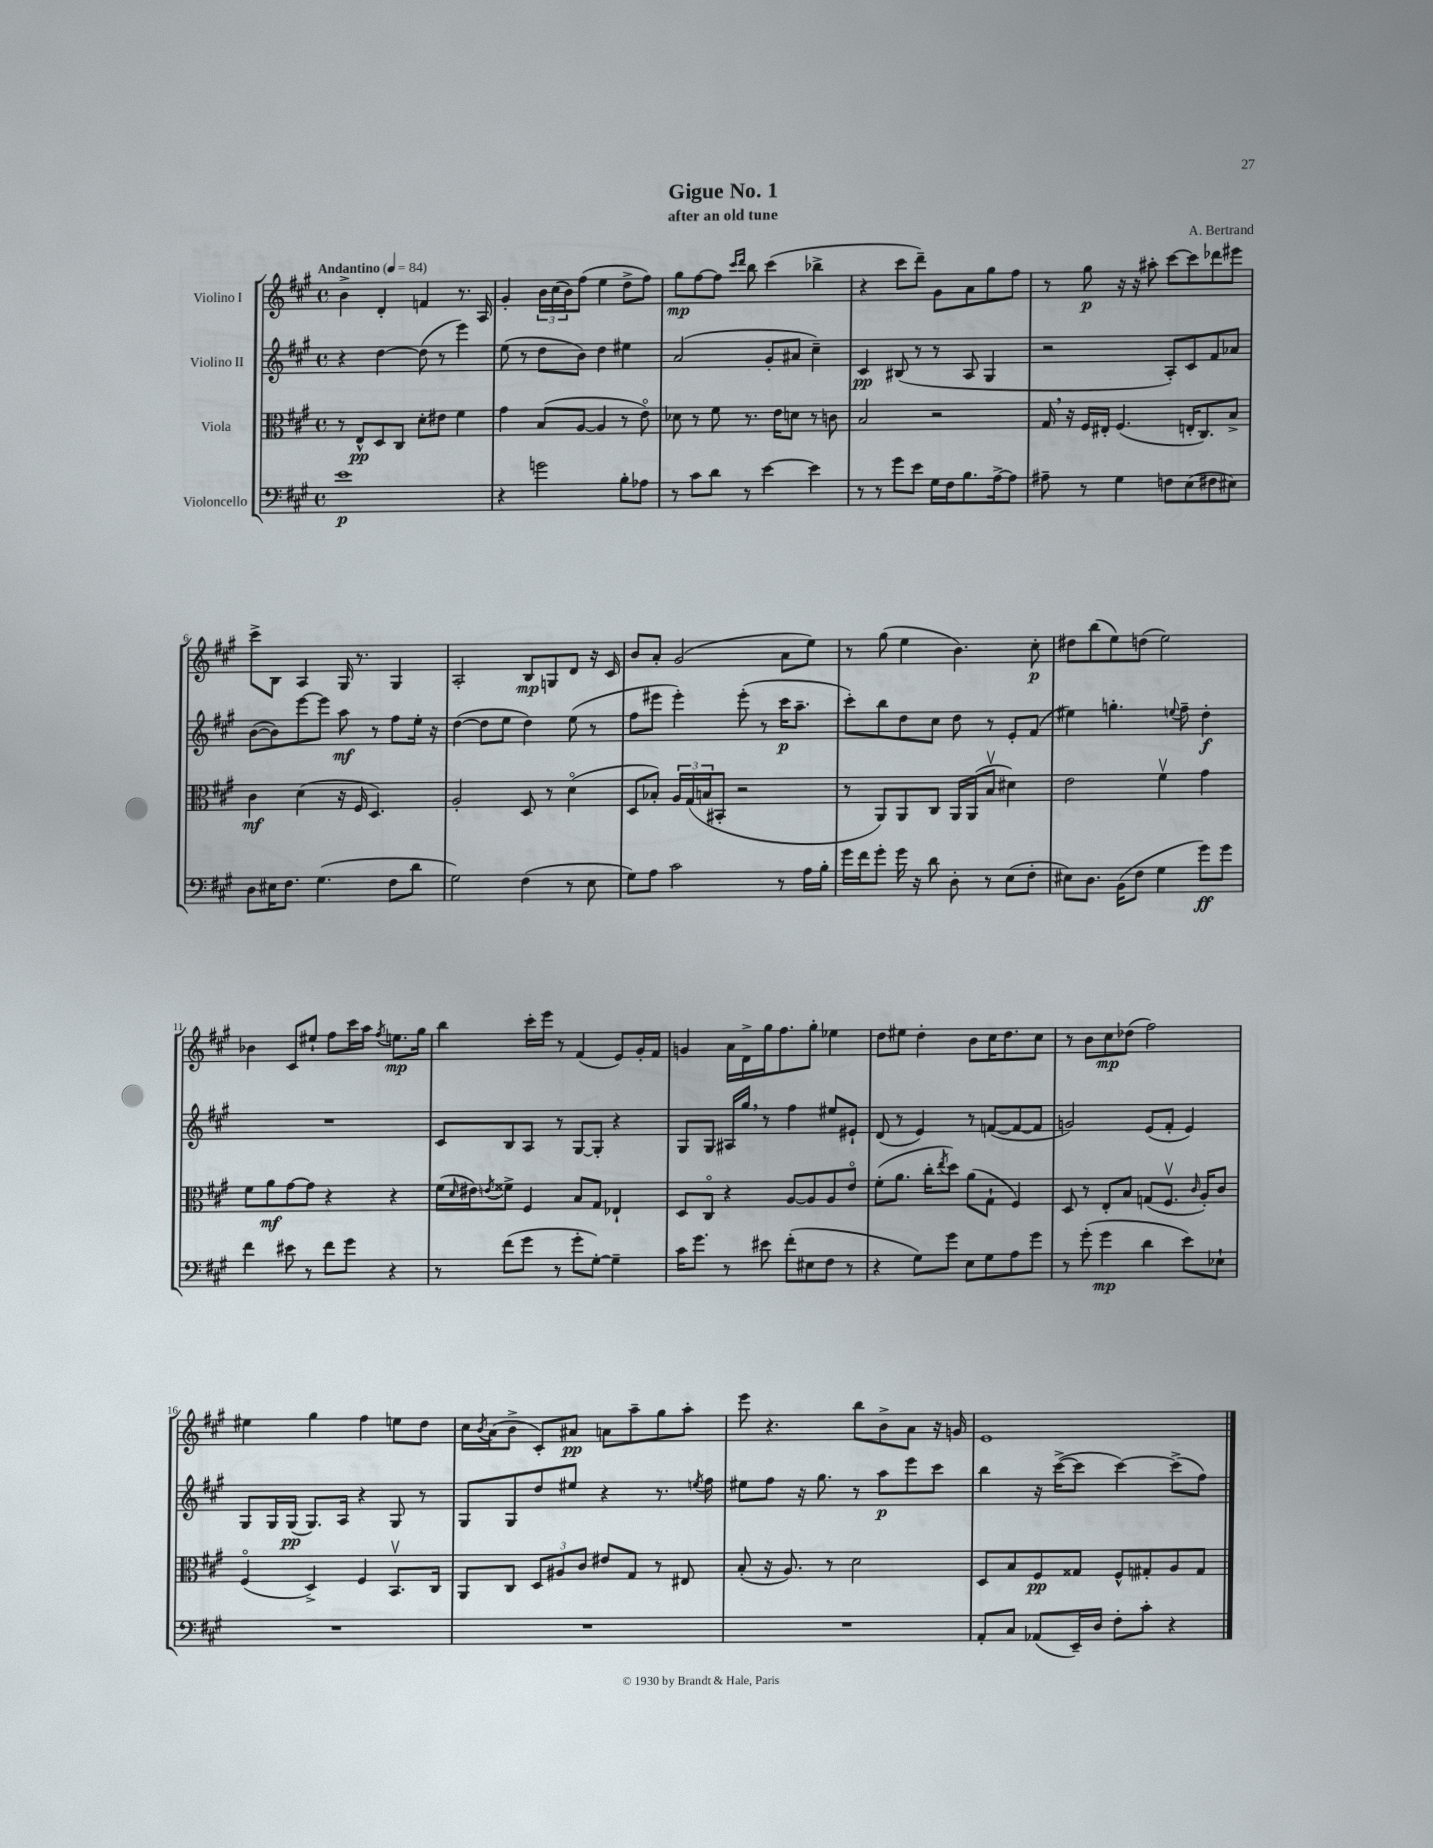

**kern	**dynam	**kern	**dynam	**kern	**dynam	**kern	**dynam
*part4	*part4	*part3	*part3	*part2	*part2	*part1	*part1
*staff4	*staff4	*staff3	*staff3	*staff2	*staff2	*staff1	*staff1
*I"Violoncello	*	*I"Viola	*	*I"Violino II	*	*I"Violino I	*
*clefF4	*	*clefC3	*	*clefG2	*	*clefG2	*
*k[f#c#g#]	*	*k[f#c#g#]	*	*k[f#c#g#]	*	*k[f#c#g#]	*
*M4/4	*	*M4/4	*	*M4/4	*	*M4/4	*
*met(c)	*	*met(c)	*	*met(c)	*	*met(c)	*
*MM84	*	*MM84	*	*MM84	*	*MM84	*
=1	=1	=1	=1	=1	=1	=1	=1
!	!	!	!	!	!	!LO:TX:a:B:t=Andantino	!
1e	p	8r	.	4r	.	4b^\	.
.	.	8E^^/L	pp	.	.	.	.
.	.	8D/	.	[4dd\	.	4d'/	.
.	.	8C#/J	.	.	.	.	.
.	.	8d'\L	.	(8dd\]	.	4fn/	.
.	.	8e#X\J	.	8r	.	.	.
.	.	4f#\	.	4eee\)	.	8.r	.
.	.	.	.	.	.	16A/	.
=2	=2	=2	=2	=2	=2	=2	=2
4r	.	4g#\	.	(8ee\	.	4g#'/	.
.	.	.	.	8r	.	.	.
2gn\	.	(8B/L	.	8dd\L	.	24b\LL	.
.	.	.	.	.	.	(24cc#\	.
.	.	.	.	.	.	24b\J)	.
.	.	[8A/J	.	8b\J)	.	(8ff#\J	.
.	.	4A/]	.	4dd\	.	4ee\	.
8B'\L	.	8r	.	4ee#X\	.	8dd^\L	.
8A-X\J	.	8e\)	.	.	.	8ff#\J)	.
=3	=3	=3	=3	=3	=3	=3	=3
8r	.	8d-X\	.	(2a/	.	8gg#\L	mp
8c#\L	.	8r	.	.	.	[8ff#\	.
8d\J	.	8f#\	.	.	.	8ff#\J]	.
.	.	.	.	.	.	16qqccc#/LL	.
.	.	.	.	.	.	16qqddd/JJ	.
8r	.	8.r	.	.	.	8bb\	.
[4e\	.	.	.	8g#'/L	.	(4ccc#\	.
.	.	16e\KL	.	.	.	.	.
.	.	8dn\J	.	8a#X/J	.	.	.
4e\]	.	8r	.	4cc#~\)	.	4bb-X^\	.
.	.	8cn\	.	.	.	.	.
=4	=4	=4	=4	=4	=4	=4	=4
8r	.	2B/	.	4c#/	pp	4r	.
8r	.	.	.	.	.	.	.
8g#\L	.	.	.	(8B#X/	.	8ccc#\L	.
8e\J	.	.	.	8r	.	8ddd~\J)	.
16G#\LL	.	2r	.	8r	.	8g#\L	.
16F#\J	.	.	.	.	.	.	.
8.B\	.	.	.	8A/	.	8a\	.
.	.	.	.	4G#/	.	8gg#\	.
[16A^\k	.	.	.	.	.	.	.
8A\J]	.	.	.	.	.	8ff#\J	.
=5	=5	=5	=5	=5	=5	=5	=5
8A#X~\	.	16G#,/	.	2r	.	8r	.
.	.	16r	.	.	.	.	.
8r	.	16F#/LL	.	.	.	8gg#\	p
.	.	16E#X'/JJ	.	.	.	.	.
4G#\	.	(4.F#/	.	.	.	16r	.
.	.	.	.	.	.	16r	.
.	.	.	.	.	.	8aa#X'\	.
8Fn\L	.	.	.	8A'/L)	.	[8ccc#\L	.
(8E\	.	16En'/KL	.	8c#/	.	8ccc#\]	.
.	.	8.C#/)	.	.	.	.	.
8F#X\	.	.	.	8f#/	.	8ddd-X\	.
8E#X\J)	.	8B^/J	.	8a-X/J	.	8eee#X\J	.
!!LO:LB:g=z
=6	=6	=6	=6	=6	=6	=6	=6
8D\L	.	4c#\	mf	([8b\L	.	8ccc#^\L	.
16E#X\K	.	.	.	8b\])	.	8B\J	.
8.F#\J	.	.	.	.	.	.	.
.	.	(4d\	.	[8eee\	.	4A/	.
(4.G#\	.	.	.	8eee\J]	.	.	.
.	.	16r	.	8aa\	mf	16G#/	.
.	.	16F#/	.	.	.	8.r	.
.	.	4.D/)	.	8r	.	.	.
8F#\L	.	.	.	8ff#\L	.	4G#/	.
8d\J	.	.	.	16ee'\Jk	.	.	.
.	.	.	.	16r	.	.	.
=7	=7	=7	=7	=7	=7	=7	=7
2G#\)	.	2A'/	.	([4dd\	.	2A'/	.
.	.	.	.	8dd\L]	.	.	.
.	.	.	.	8ee\J	.	.	.
(4F#\	.	8D/	.	4dd\)	.	8B/L	mp
.	.	8r	.	.	.	8Gn/	.
8r	.	(4d\	.	(8ee\	.	8d/J	.
8E\	.	.	.	8r	.	16r	.
.	.	.	.	.	.	16c#/	.
=8	=8	=8	=8	=8	=8	=8	=8
8G#\L)	.	8D/L	.	8ff#\L	.	8b/L	.
8A\J	.	8B-X'/J)	.	8eee#X\J	.	8a'/J	.
2c#\	.	24A/LL	.	4eee#'\)	.	(2g#/	.
.	.	(24G#/	.	.	.	.	.
.	.	24Bn/J	.	.	.	.	.
.	.	8BB#X'/J	.	.	.	.	.
.	.	2r	.	(8eee#'\	.	.	.
.	.	.	.	8r	.	.	.
8r	.	.	.	16ccc#\KL	p	8a\L	.
.	.	.	.	8.aa~\J	.	.	.
16A\LL	.	.	.	.	.	8ee\J)	.
16B'\JJ	.	.	.	.	.	.	.
=9	=9	=9	=9	=9	=9	=9	=9
16g#\LL	.	8r	.	8ccc#'\L)	.	8r	.
16f#\J	.	.	.	.	.	.	.
8g#'\J	.	8AA/L)	.	8bb\	.	(8gg#\	.
16g#\	.	8AA/	.	8dd\	.	4ee\	.
16r	.	.	.	.	.	.	.
8d\	.	8C#/J	.	8cc#\J	.	.	.
8D'\	.	16AA/LL	.	8dd\	.	4.b\)	.
.	.	(16AA/J	.	.	.	.	.
8r	.	8Bv/J	.	8r	.	.	.
(8E\L	.	4d#X\)	.	8e'/L	.	.	.
8F#'\J	.	.	.	(8f#/J	.	8cc#'\	p
=10	=10	=10	=10	=10	=10	=10	=10
8E#X\L)	.	2e\	.	4ee#X\)	.	8dd#X\L	.
8.D\J	.	.	.	.	.	(8bb\	.
.	.	.	.	4.ggn'\	.	8ee\)	.
(16BB\KL	.	.	.	.	.	.	.
8F#\J	.	.	.	.	.	(8ddn\J	.
4G#\	.	4f#v\	.	.	.	2ee\)	.
.	.	.	.	8qqeen/	.	.	.
.	.	.	.	8ff#~\	.	.	.
8g#\L)	ff	4g#\	.	4dd'\	f	.	.
8g#\J	.	.	.	.	.	.	.
!!LO:LB:g=z
=11	=11	=11	=11	=11	=11	=11	=11
4f#\	.	8f#\L	.	1r	.	4b-X\	.
.	.	8a\	mf	.	.	.	.
8e#X\	.	[8g#\	.	.	.	8c#/L	.
8r	.	8g#\J]	.	.	.	8ee#X`/J	.
8f#\L	.	4r	.	.	.	8ff#\L	.
8g#\J	.	.	.	.	.	16ccc#\L	.
.	.	.	.	.	.	16aa\JJ	.
.	.	.	.	.	.	8qff#/	.
4r	.	4r	.	.	.	8.een\L	mp
.	.	.	.	.	.	16gg#\Jk	.
=12	=12	=12	=12	=12	=12	=12	=12
8r	.	(16f#\LL	.	8c#/L	.	4bb\	.
.	.	16qqd/	.	.	.	.	.
.	.	16e#X\J)	.	.	.	.	.
.	.	8qen/	.	.	.	.	.
(8f#\L	.	8f##X^\J	.	8B/	.	.	.
8g#\J	.	4F#/	.	8A/J	.	16ccc#'\LL	.
.	.	.	.	.	.	16eee\JJ	.
8r	.	.	.	8r	.	8r	.
8g#'\L	.	8B/L	.	[8G#/L	.	(4f#/	.
[8G#'\J)	.	8G#/J	.	8G#'/J]	.	.	.
4G#~\]	.	4E-X`/	.	4r	.	8e/L)	.
.	.	.	.	.	.	16g#'/L	.
.	.	.	.	.	.	16f#/JJ	.
=13	=13	=13	=13	=13	=13	=13	=13
16c#\KL	.	8D/L	.	8G#/L	.	4gn/	.
8.g#\J	.	.	.	.	.	.	.
.	.	8C#/J	.	8G#/J	.	.	.
8r	.	4r	.	16A#X/LL	.	16a\LL	.
.	.	.	.	16gg#,/JJ	.	16d^\	.
8e#X\	.	.	.	8r	.	16gg#\J	.
.	.	.	.	.	.	8.ff#\	.
(8f#'\L	.	[8A/L	.	4ff#\	.	.	.
8E#X\	.	8A/]	.	.	.	8gg#'\J	.
8F#\J	.	8A/	.	8ee#X/L	.	4ee-X\	.
8r	.	8e/J	.	8e#X`/J	.	.	.
=14	=14	=14	=14	=14	=14	=14	=14
4r	.	(8f#'\L	.	(8d/	.	8dd\L	.
.	.	8.a\J	.	8r	.	8ee#X\J	.
8G#\L)	.	.	.	4e/)	.	4dd'\	.
.	.	16cc#'\KL	.	.	.	.	.
.	.	8qee/	.	.	.	.	.
8g#\J	.	8dd\J)	.	.	.	.	.
8E\L	.	(8a\L	.	8r	.	8b\L	.
8G#\	.	8G#`\J	.	([8fn/L	.	16cc#\K	.
.	.	.	.	.	.	8.dd\	.
8A\	.	4F#/)	.	8f/_	.	.	.
8g#\J	.	.	.	8f/J]	.	8cc#\J	.
=15	=15	=15	=15	=15	=15	=15	=15
8r	.	8D/	.	2gn/)	.	8r	.
(8g#'\	.	8r	.	.	.	8b\L	.
4g#\	mp	8E'/L	.	.	.	8cc#\	mp
.	.	8B/J	.	.	.	(8dd-X\J	.
4d\	.	(8Gn/L	.	(8e/L	.	2ff#\)	.
.	.	8.F#v/J	.	8f#'/J	.	.	.
8e\L)	.	.	.	4e/)	.	.	.
.	.	16qqc#/	.	.	.	.	.
.	.	16A'/KL)	.	.	.	.	.
8E-X`\J	.	8c#/J	.	.	.	.	.
!!LO:LB:g=z
=16	=16	=16	=16	=16	=16	=16	=16
1r	.	(4F#/	.	8G#/L	.	4ee#X\	.
.	.	.	.	16G#/L	.	.	.
.	.	.	.	(16G#/JJ	pp	.	.
.	.	4D^/)	.	8.G#/L)	.	4gg#\	.
.	.	.	.	16A/Jk	.	.	.
.	.	4F#/	.	4r	.	4ff#\	.
.	.	8.BBv/L	.	8G#/	.	8een\L	.
.	.	.	.	8r	.	8dd\J	.
.	.	16C#/Jk	.	.	.	.	.
=17	=17	=17	=17	=17	=17	=17	=17
1r	.	8AA/L	.	8G#/L	.	16cc#\LL	.
.	.	.	.	.	.	8qb/	.
.	.	.	.	.	.	(16a\J	.
.	.	8C#/J	.	8G#/	.	8b^\J	.
.	.	12D/L	.	8dd/	.	8c#'/L)	.
.	.	12A#X/	.	.	.	.	.
.	.	.	.	8ee#X/J	.	8a#X/J	pp
.	.	12c#/J	.	.	.	.	.
.	.	8e#X/L	.	4r	.	8an\L	.
.	.	8G#/J	.	.	.	8aa~\	.
.	.	8r	.	8.r	.	8gg#\	.
.	.	8E#X/	.	.	.	8aa'\J	.
.	.	.	.	8qeen/	.	.	.
.	.	.	.	16ff#\	.	.	.
=18	=18	=18	=18	=18	=18	=18	=18
1r	.	(8B'/	.	8ee#X\L	.	8eee\	.
.	.	16r	.	8ff#\J	.	4.r	.
.	.	8.A/)	.	.	.	.	.
.	.	.	.	16r	.	.	.
.	.	.	.	8.gg#\	.	.	.
.	.	8r	.	.	.	.	.
.	.	2d\	.	8r	.	8bb\L	.
.	.	.	.	8aa\L	p	8b^\	.
.	.	.	.	8eee\	.	8a\J	.
.	.	.	.	8ccc#\J	.	16r	.
.	.	.	.	.	.	16gn/	.
=19	=19	=19	=19	=19	=19	=19	=19
8AA'/L	.	8D/L	.	4bb\	.	1e	.
8C#/J	.	8B/	.	.	.	.	.
(8AA-X/L	.	8F#/	pp	16r	.	.	.
.	.	.	.	([16ccc#^\KL	.	.	.
16EE~/L)	.	8G##X/J	.	8ccc#\J]	.	.	.
16D/JJ	.	.	.	.	.	.	.
8F#'\L	.	8F#^^/L	.	[4ccc#\)	.	.	.
8c#'\J	.	8G#X'/	.	.	.	.	.
4r	.	8A/	.	(8ccc#^\L]	.	.	.
.	.	8G#/J	.	8ff#\J)	.	.	.
==	==	==	==	==	==	==	==
*-	*-	*-	*-	*-	*-	*-	*-
